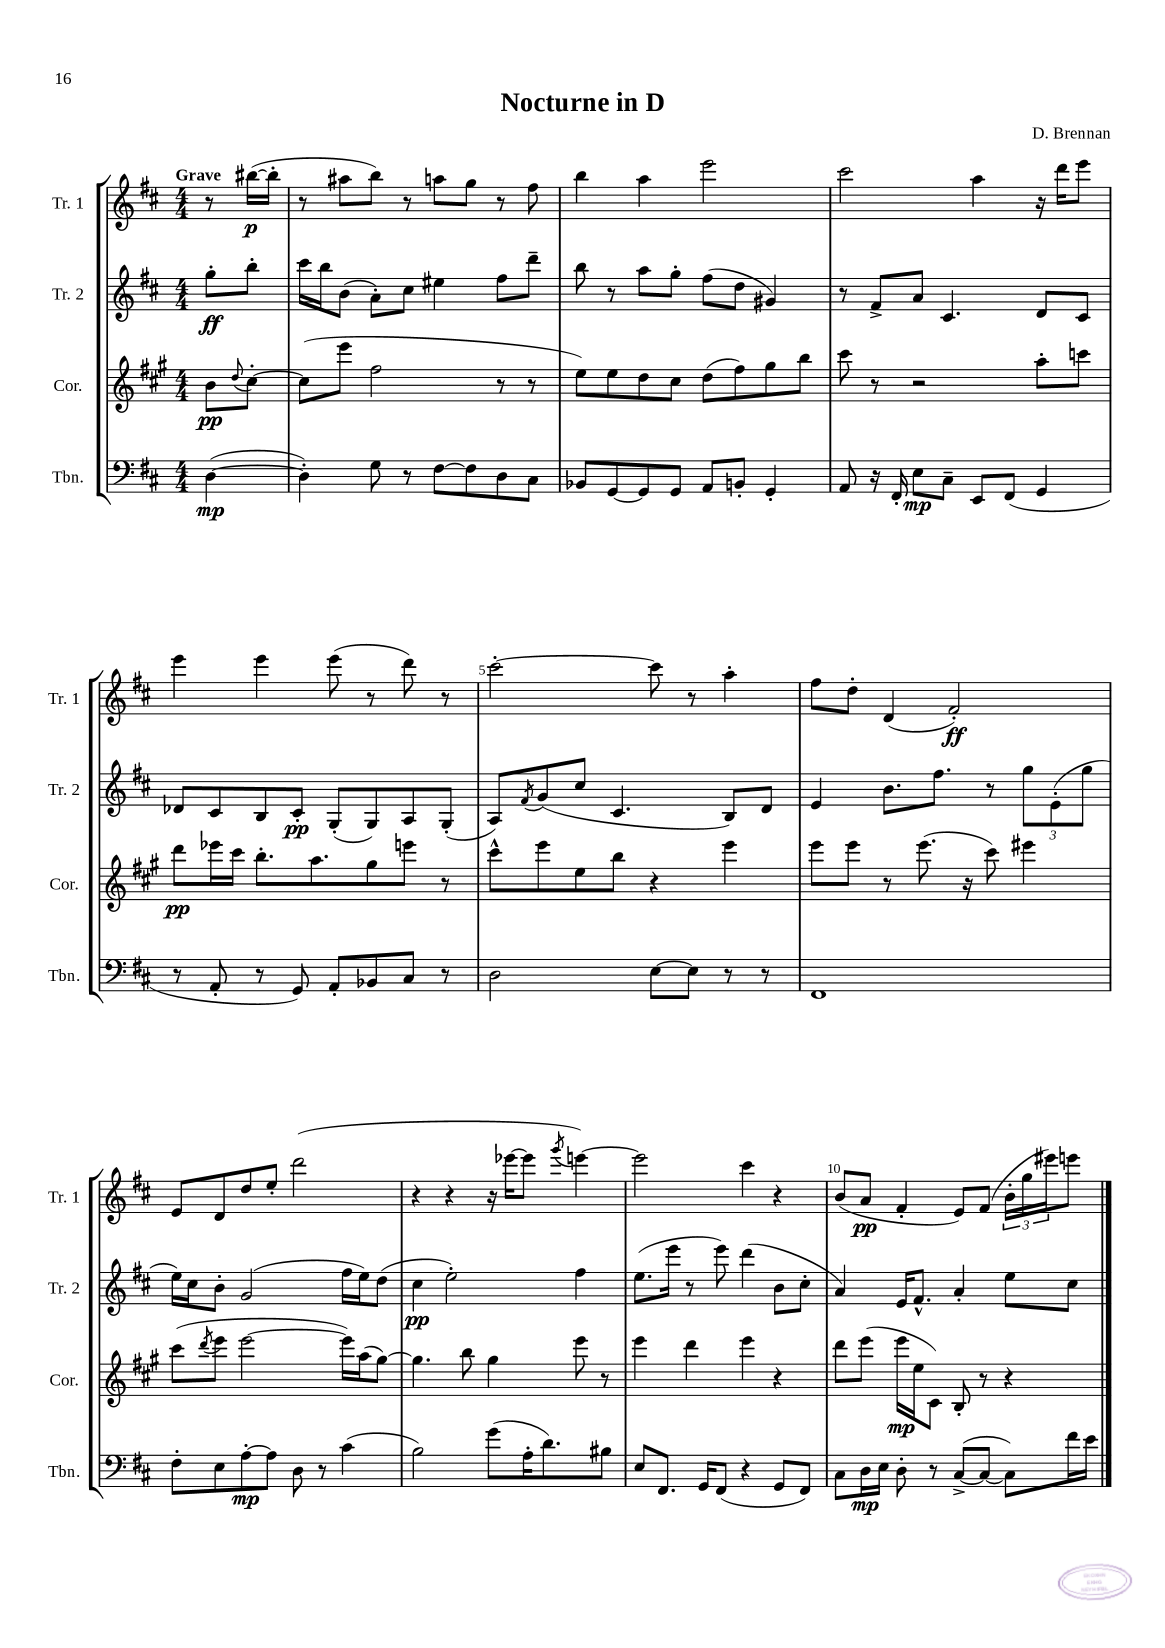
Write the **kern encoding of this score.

**kern	**kern	**kern	**kern
*staff4	*staff3	*staff2	*staff1
*clefF4	*clefG2	*clefG2	*clefG2
*k[f#c#]	*k[f#c#g#]	*k[f#c#]	*k[f#c#]
*M4/4	*M4/4	*M4/4	*M4/4
([4D\	8b\L	8gg'\L	8r
.	8qqdd/	.	.
.	[8cc#'\J	8bb'\J	([16bb#\LL
.	.	.	16bb#'\]JJ
=	=	=	=
4D'\])	(8cc#\]L	16ccc#\LL	8r
.	.	16bb\J	.
.	8eee\J	(8b\J	8aa#\L
8G\	2ff#\	8a'\L)	8bb\J)
8r	.	8cc#\J	8r
[8F#\L	.	4ee#\	8aa\L
8F#\]	.	.	8gg\J
8D\	8r	8ff#\L	8r
8C#\J	8r	8ddd~\J	8ff#\
=	=	=	=
8BB-/L	8ee\L)	8bb\	4bb\
[8GG/	8ee\	8r	.
8GG/]	8dd\	8aa\L	4aa\
8GG/J	8cc#\J	8gg'\J	.
8AA/L	(8dd\L	(8ff#\L	2eee\
8BB'/J	8ff#\)	8dd\J	.
4GG'/	8gg#\	4g#/)	.
.	8bb\J	.	.
=	=	=	=
8AA/	8ccc#\	8r	2ccc#\
16r	8r	8f#^/L	.
16FF#'/	.	.	.
8E\L	2r	8a/J	.
8C#~\J	.	4.c#/	.
8EE/L	.	.	4aa\
(8FF#/J	.	.	.
4GG/	8aa'\L	8d/L	16r
.	.	.	16ddd\LK
.	8ccc\J	8c#/J	8eee\J
=	=	=	=
8r	8ddd\L	8d-/L	4eee\
8AA'/	16eee-\L	8c#/	.
.	16ccc#\JJ	.	.
8r	8.bb'\L	8B/	4eee\
8GG/)	.	8c#'/J	.
.	8.aa\	.	.
8AA'/L	.	(8G'/L	(8eee\
8BB-/	8gg#\	8G/)	8r
8C#/J	8eee\J	8A/	8ddd\)
8r	8r	(8G'/J	8r
=	=	=	=
2D\	8ccc#^^\L	8A/L)	[2ccc#'\
.	.	8qf#/	.
.	8eee\	(8g/	.
.	8ee\	8cc#/J	.
.	8bb\J	4.c#/	.
[8E\L	4r	.	8ccc#\]
8E\]J	.	.	8r
8r	4eee\	8B/L)	4aa'\
8r	.	8d/J	.
=	=	=	=
1FF#	8eee\L	4e/	8ff#\L
.	8eee\J	.	8dd'\J
.	8r	8.b\L	(4d/
.	(8.eee\	.	.
.	.	8.ff#\J	.
.	.	.	2f#'/)
.	16r	.	.
.	8ccc#\)	8r	.
.	4eee#\	12gg\L	.
.	.	(12e'\	.
.	.	12gg\J	.
=	=	=	=
8F#'\L	(8ccc#\L	16ee\LL)	8e/L
.	.	16cc#\J	.
.	8qddd/	.	.
8E\	8eee\J	8b'\J	8d/
[8A'\	[2eee\	(2g/	8dd/
8A\]J	.	.	8ee'/J
8D\	.	.	(2ddd\
8r	.	.	.
(4c#\	16eee\]LL)	16ff#\LL	.
.	(16aa\J	16ee\J)	.
.	[8gg#\J)	(8dd\J	.
=	=	=	=
2B\)	4.gg#\]	4cc#\	4r
.	.	2ee'\)	4r
.	8bb\	.	.
(8g\L	4gg#\	.	16r
.	.	.	[16eee-\LK
16A'\K	.	.	8eee-\]J
8.d\)	.	.	.
.	.	.	8qggg/
.	8eee\	4ff#\	[4eee\)
8B#\J	8r	.	.
=	=	=	=
8E/L	4eee\	(8.ee\L	2eee\]
8.FF#/J	.	.	.
.	.	16eee\Jk	.
.	4ddd\	8r	.
16GG/LK	.	.	.
(8FF#/J	.	8eee\)	.
4r	4eee\	(4ddd\	4ccc#\
8GG/L	4r	8b\L	4r
8FF#/J)	.	8cc#'\J	.
=	=	=	=
8C#\L	8ddd\L	4a/)	(8b/L
16D\L	(8eee\J	.	8a/J
16E\JJ	.	.	.
8D'\	16eee\LL	16e/LK	4f#'/
.	16ee\J	8.f#^^/J	.
8r	8c#\J)	.	.
([8C#^/L	8B'/	4a'/	8e/L)
8C#/_J	8r	.	(8f#/J
8C#\]L)	4r	8ee\L	24b'\LL
.	.	.	24gg\
.	.	.	24eee#\J)
16f#\L	.	8cc#\J	8eee\J
16e\JJ	.	.	.
==	==	==	==
*-	*-	*-	*-
